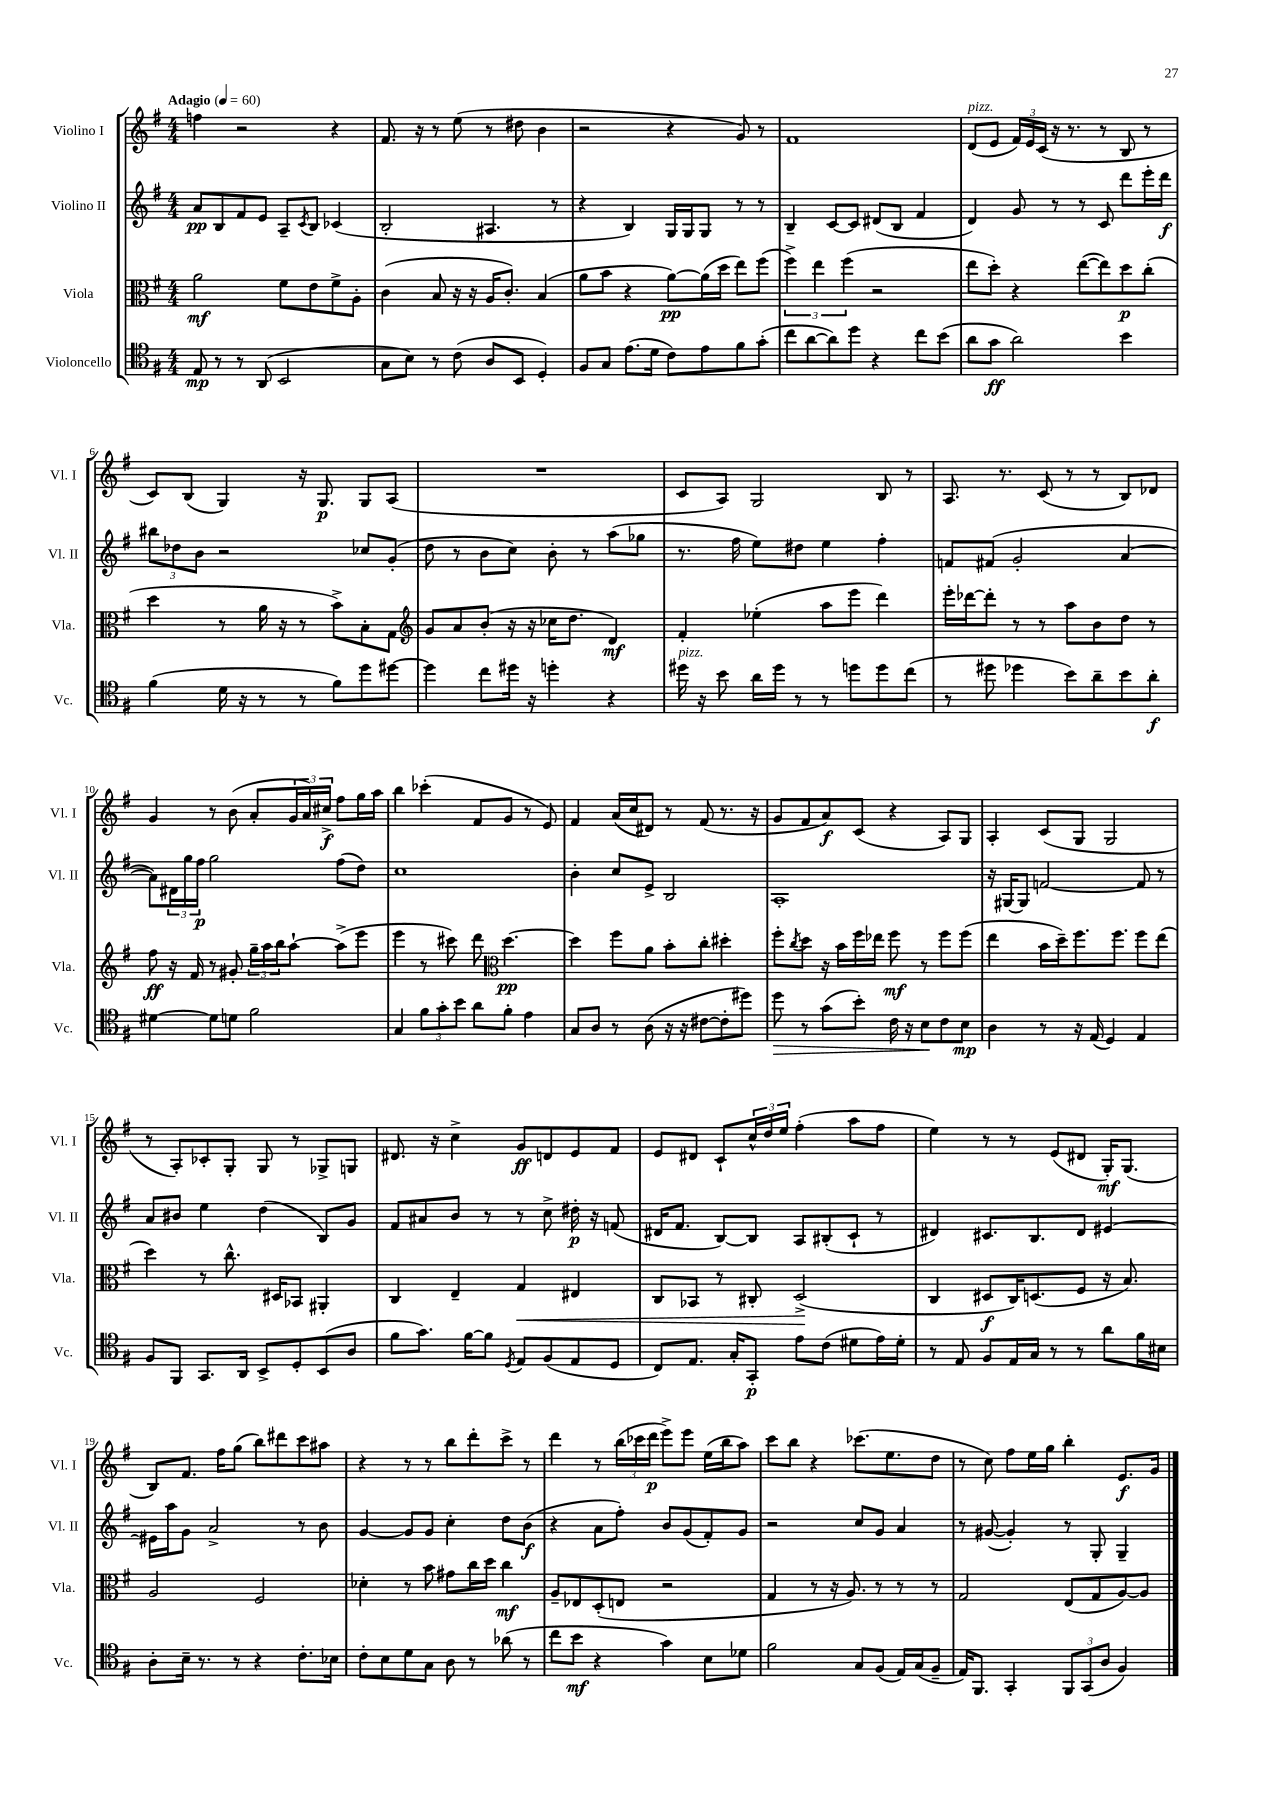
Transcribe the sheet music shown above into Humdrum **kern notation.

**kern	**kern	**kern	**kern
*staff4	*staff3	*staff2	*staff1
*clefC4	*clefC3	*clefG2	*clefG2
*k[f#]	*k[f#]	*k[f#]	*k[f#]
*M4/4	*M4/4	*M4/4	*M4/4
*MM60	*MM60	*MM60	*MM60
8E	2a	8a	4ff
8r	.	8B	.
8r	.	8f#	2r
(8AA	.	8e	.
2BB	8f#	8A~	.
.	.	8qc	.
.	8e	8B	.
.	8f#^	(4c-	4r
.	8A'	.	.
=	=	=	=
8G	(4c	2B'	8.f#
8B)	.	.	.
.	.	.	16r
8r	8B	.	8r
(8c	16r	.	(8ee
.	16r	.	.
8A	16A	4.A#	8r
.	8.c')	.	.
8BB	.	.	8dd#
4D')	(4B	.	4b
.	.	8r	.
=	=	=	=
8F#	8a	4r	2r
8G	8b	.	.
(8.e	4r	4B)	.
16d	.	.	.
8c)	[8a)	16G	4r
.	.	16G	.
8e	(16a]	8G	.
.	16dd	.	.
8f#	8ee)	8r	8g)
(8g'	(8ff#	8r	8r
=	=	=	=
8cc	6ff#^)	4B~	1f#
[8a	.	.	.
.	6ee	.	.
8a])	.	[8c	.
.	(6ff#	.	.
8dd	.	8c]	.
4r	2r	(8d#	.
.	.	8B	.
8cc	.	4f#	.
(8b	.	.	.
=	=	=	=
8a	8ee	4d)	(8d
8g	8dd')	.	8e
2a)	4r	8g	24f#)
.	.	.	24e
.	.	.	(24c
.	.	8r	16r
.	.	.	8.r
.	([8ee	8r	.
.	8ee])	8c	8r
4b	8dd	8ddd	8B
.	(8cc'	16eee'	8r
.	.	16ddd	.
=	=	=	=
(4f#	4dd	12bb#	8c)
.	.	12dd-	.
.	.	.	(8B
.	.	12b	.
16d	8r	2r	4G)
16r	.	.	.
8r	16a	.	.
.	16r	.	.
8r	8r	.	16r
.	.	.	8.G
8f#)	8b^)	.	.
8dd	8B'	8cc-	8G
[8dd#	8G	(8g'	(8A
=	=	=	=
*	*clefG2	*	*
4dd#]	8g	8dd	1r
.	8a	8r	.
8cc	(8b'	8b	.
16dd#	16r	8cc)	.
16r	16r	.	.
4dd'	16cc-	8b'	.
.	8.dd	.	.
.	.	8r	.
4r	4d)	(8aa	.
.	.	8gg-	.
=	=	=	=
16dd#	4f#'	8.r	8c
16r	.	.	.
8b	.	.	8A)
.	.	16ff#	.
16a	(4ee-'	8ee)	2G
16dd#	.	.	.
8r	.	8dd#	.
8r	8aa	4ee	.
8dd	8eee	.	.
8dd	4ddd)	4ff#'	8B
(8cc	.	.	8r
=	=	=	=
8r	16eee'	8f	8.A
.	[16ddd-	.	.
8dd#	8ddd-']	(8f#	.
.	.	.	8.r
4dd-	8r	2g'	.
.	8r	.	(8c
8b)	8aa	.	8r
8a~	8b	.	8r
8b	8dd	[4a	8B)
8a'	8r	.	8d-
=	=	=	=
[4d#	8ff#	8a])	4g
.	16r	24d#	.
.	.	24gg	.
.	16f#	.	.
.	.	24ff#	.
8d#]	8r	2gg	8r
8d	8g#'	.	(8b
2f#	24gg~	.	8a'
.	24aa	.	.
.	24bb	.	.
.	[8aa`	.	24g
.	.	.	24a)
.	.	.	24cc#^
.	(8aa^]	(8ff#	8ff#
.	8eee	8dd)	16gg
.	.	.	16aa
=	=	=	=
4G	4eee	1cc	4bb
12f#	8r	.	(4ccc-'
12g'	.	.	.
.	8ccc#)	.	.
12b	.	.	.
8a	8ddd	.	8f#
*	*clefC3	*	*
8f#'	[4.dd	.	8g
4e	.	.	8r
.	.	.	8e)
=	=	=	=
8G	4dd]	4b'	4f#
8A	.	.	.
8r	8ff#	8cc	(16a
.	.	.	16cc
(8A	8a	8e^	8d#)
16r	8b'	2B	8r
16r	.	.	.
[8c#	8cc'	.	(8f#
8c#']	4dd#'	.	8.r
8dd#)	.	.	.
.	.	.	16r
=	=	=	=
8dd	8ff#'	1A'	8g
.	8qcc	.	.
8r	8dd	.	8f#
(8g	16r	.	8a)
.	16b	.	.
8b')	16ff#	.	(8c
.	16ee-	.	.
16c	8ff#	.	4r
16r	.	.	.
8B	8r	.	.
8c	8ff#	.	8A)
8B	(8ff#	.	8G
=	=	=	=
4A	4ee	16r	4A'
.	.	[16G#	.
.	.	8G#]	.
8r	16b	[2f	(8c
.	16dd~)	.	.
16r	8.ff#	.	8G
(16E	.	.	.
4D)	.	.	2G
.	8.ff#	.	.
4E	8ff#	8f]	.
.	(8ee	8r	.
=	=	=	=
8F#	4dd)	8a	8r
8FF#	.	8b#	8A')
8.GG	8r	4ee	8c-'
.	8.cc^^	.	8G'
16AA	.	.	.
8BB^	.	(4dd	8G
.	16D#	.	.
8D'	8BB-	.	8r
(8BB	4AA#'	8B)	8G-^
8A	.	8g	8G
=	=	=	=
8f#	4C	8f#	8.d#
8.g)	.	8a#	.
.	.	.	16r
.	4E~	8b	4cc^
[16f#	.	.	.
8f#]	.	8r	.
8qD	.	.	.
8E	4G	8r	8g
(8F#	.	8cc^	8d
8E	4E#	16dd#'	8e
.	.	16r	.
8D	.	(8f	8f#
=	=	=	=
8C)	8C	16d#	8e
.	.	8.f#	.
8.E	8BB-	.	8d#
.	8r	[8B)	8c`
16G'	.	.	.
8GG'	8C#'	8B]	24cc^^
.	.	.	24dd
.	.	.	24ee
8e	(2D^	8A	(4ff#'
(8c	.	(8B#'	.
8d#	.	8c`	8aa
16e)	.	8r	8ff#
16d#'	.	.	.
=	=	=	=
8r	4C	4d#)	4ee)
8E	.	.	.
8F#	8D#	8.c#	8r
16E	16C)	.	8r
16G	(8.D	8.B	.
8r	.	.	(8e
8r	8F#	8d#	8d#
8a	16r	[4e#	16G')
.	8.B)	.	(8.G
16f#	.	.	.
16B#	.	.	.
=	=	=	=
8A'	2A	16e#]	8B)
.	.	16aa	.
16B~	.	8g	8.f#
8.r	.	.	.
.	.	2a^	.
.	.	.	16ff#
8r	.	.	(8gg
4r	2F#	.	8bb)
.	.	.	8ddd#
8.c'	.	8r	8ccc
.	.	8b	8aa#
16B-	.	.	.
=	=	=	=
8c'	4d-'	[4g	4r
8B	.	.	.
8d	8r	8g]	8r
8G	8b	8g	8r
8A	8g#	4cc'	8bb
8r	16cc	.	8ddd'
.	16dd	.	.
(8a-	4cc	8dd	8ccc^
8r	.	(8b	8r
=	=	=	=
8cc	8A~	4r	4ddd
8b	8E-	.	.
4r	(8D'	8a	8r
.	8E	8ff#')	(24bb
.	.	.	24ccc-
.	.	.	24ddd
4g)	2r	8b	8eee^)
.	.	(8g	8eee
8B	.	8f#')	(16ee
.	.	.	16bb
8d-	.	8g	8aa)
=	=	=	=
2f#	4G	2r	8ccc
.	.	.	8bb
.	8r	.	4r
.	16r	.	.
.	8.A)	.	.
8G	.	8cc	(8.ccc-
(8F#	8r	8g	.
.	.	.	8.ee
16E)	8r	4a	.
(16G	.	.	.
8F#~	8r	.	8dd
=	=	=	=
16E)	2G	8r	8r
8.FF#	.	.	.
.	.	([8g#	8cc)
4GG'	.	4g#'])	8ff#
.	.	.	16ee
.	.	.	16gg
12FF#	(8E	8r	4bb'
(12GG	.	.	.
.	8G	8G'	.
12A	.	.	.
4F#)	[8A)	4G~	8.e
.	8A]	.	.
.	.	.	16g
==	==	==	==
*-	*-	*-	*-
